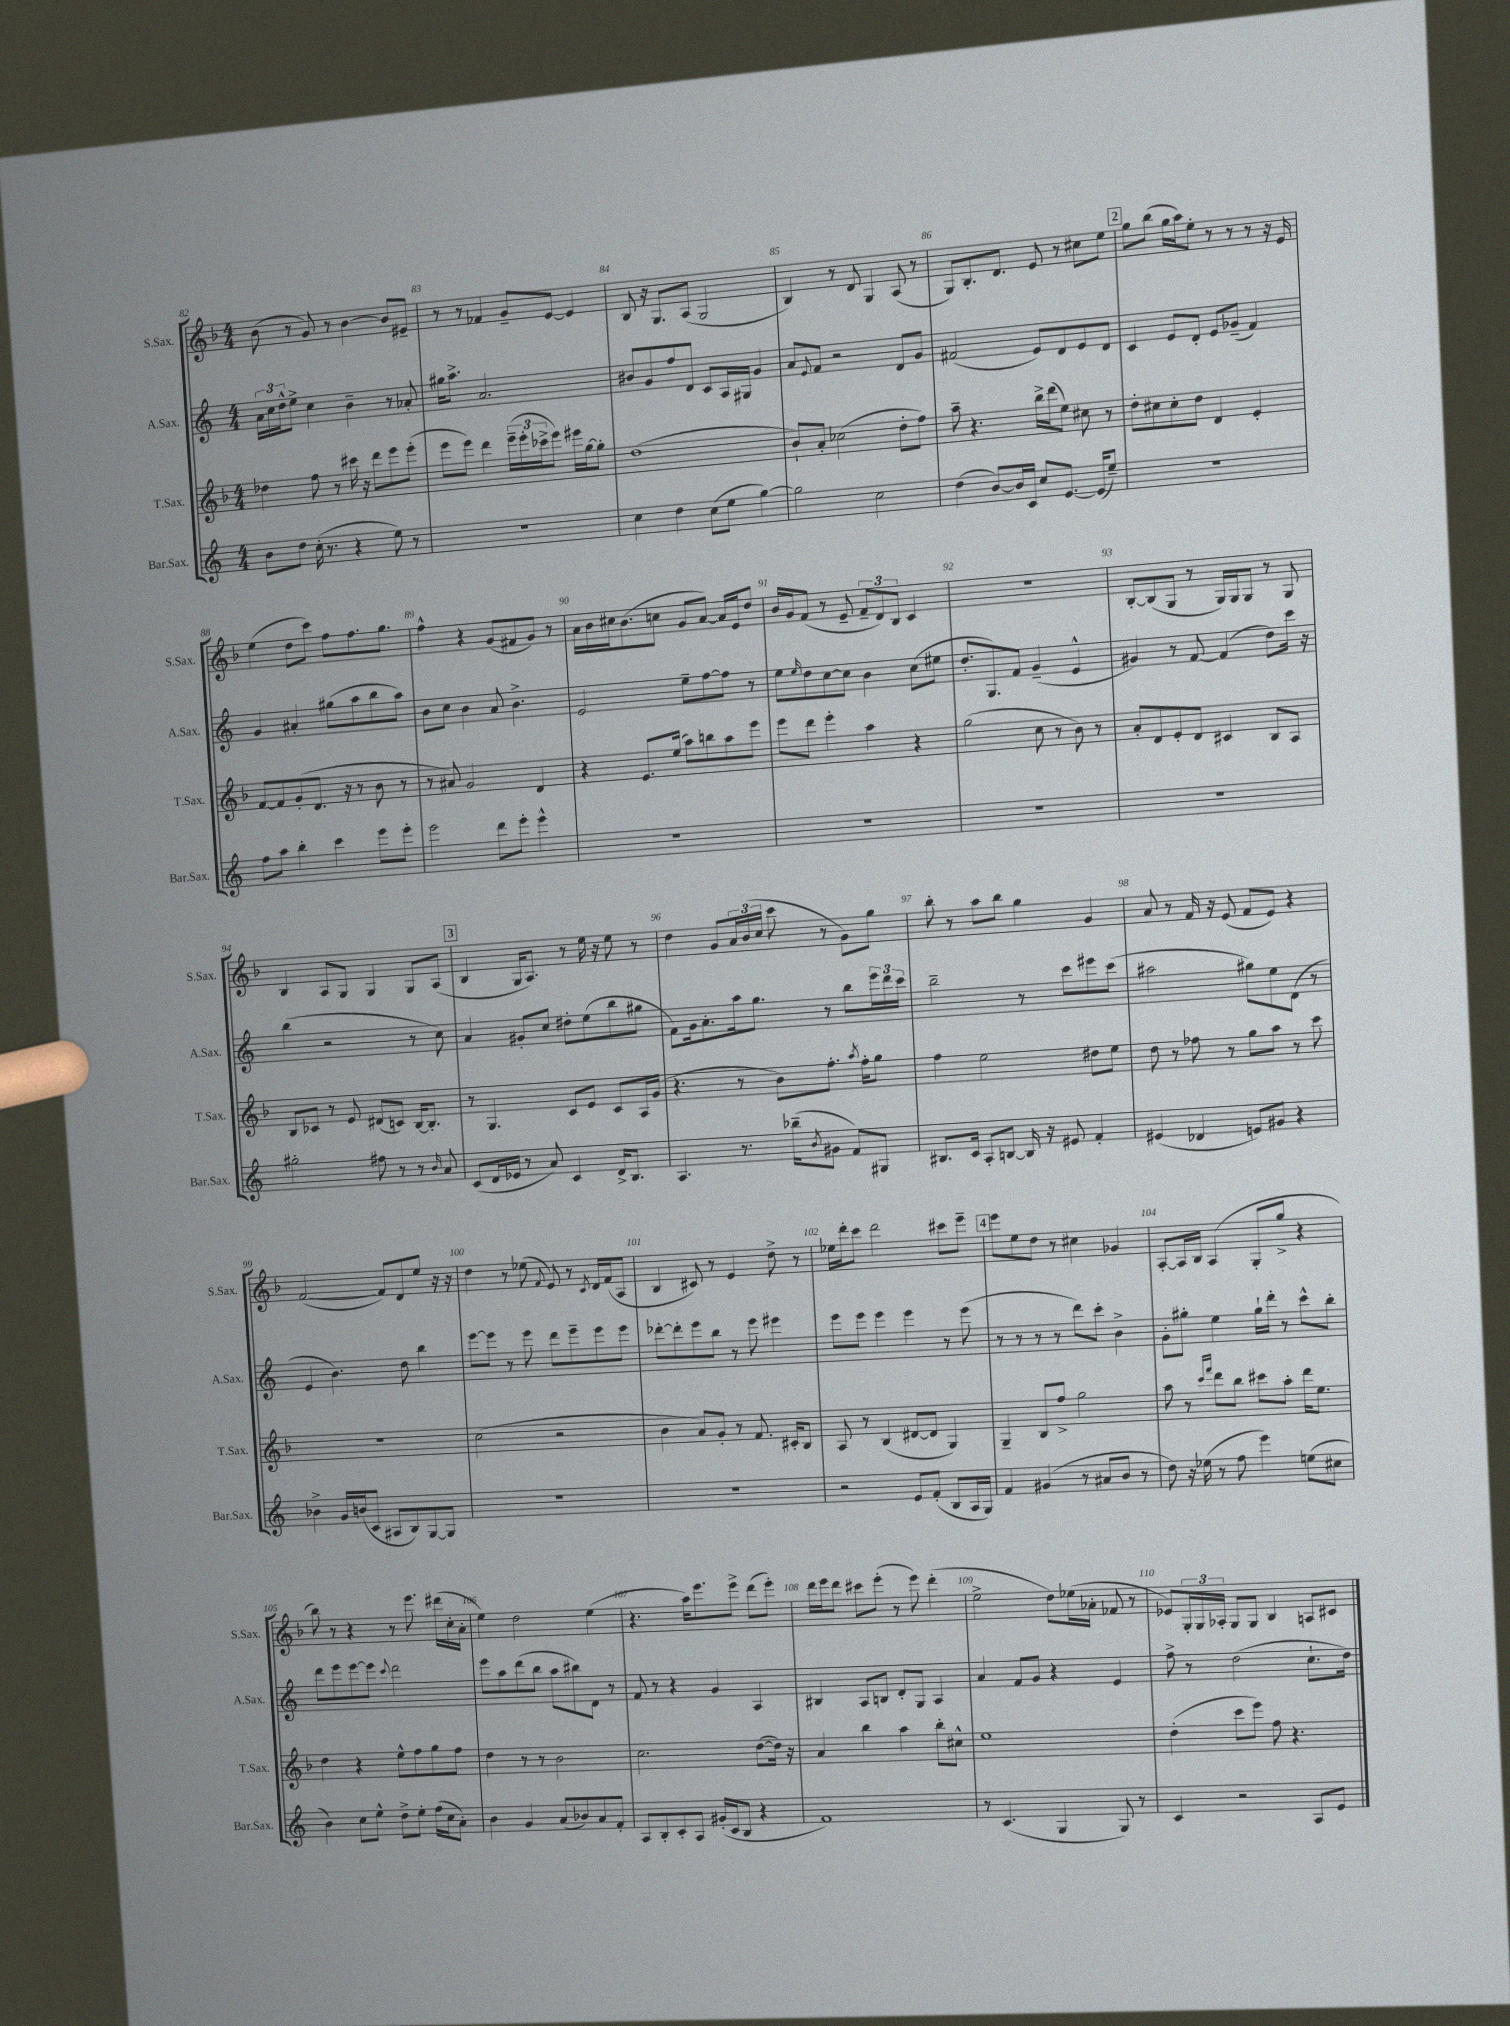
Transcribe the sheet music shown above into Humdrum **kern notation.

**kern	**kern	**kern	**kern
*part4	*part3	*part2	*part1
*staff4	*staff3	*staff2	*staff1
*I"Bar.Sax.	*I"T.Sax.	*I"A.Sax.	*I"S.Sax.
*I'Bar.Sax.	*I'T.Sax.	*I'A.Sax.	*I'S.Sax.
*clefG2	*clefG2	*clefG2	*clefG2
*k[]	*k[b-]	*k[]	*k[b-]
*M4/4	*M4/4	*M4/4	*M4/4
=82	=82	=82	=82
8b\L	4dd-X\	24a\LL	(8b-\
.	.	24cc\	.
.	.	24dd^^\J	.
8dd\J	.	8ee^\J	8r
(16cc'\	8ff\	4cc\	8g/)
8.r	.	.	.
.	8r	.	8r
4r	16ccc#X\	4b~\	[4b-\
.	16r	.	.
.	8ddd\L	.	.
8ee\)	8eee\	8r	8b-/L]
8r	(8eee'\J	8a-X'/	8e#X~/J
=83	=83	=83	=83
1r	8eee\L	16gg#X\KL	8r
.	.	8.aa^\J	.
.	8eee\J)	.	8r
.	4ddd\	2.a/	4f-X/
.	(24eee~\LL	.	8g~/L
.	24eee'\	.	.
.	24ccc-X^\J	.	.
.	8eee\J)	.	[8e/J
.	16eee#X\LL	.	4e/]
.	[16gg\J	.	.
.	8gg'\J]	.	.
=84	=84	=84	=84
4cc\	(1dd	8b#X/L	8B-/
.	.	8g/	16r
.	.	.	8.G/L
4dd\	.	8ff/	.
.	.	8d/J	(8A/J
(8cc\L	.	8c/L	2G/
8ee\J	.	16A/L	.
.	.	16G#X/JJ	.
[4gg\)	.	4g/	.
=85	=85	=85	=85
2gg\]	8b-`/L)	8a/L	4B-/)
.	.	8qqe/	.
.	8a'/J	8f/J	.
.	(2cc-X\	2r	8r
.	.	.	8d/
2cc\	.	.	4G/
.	8dd'\L	8d/L	(8A/
.	8ff\J)	8g/J	8r
=86	=86	=86	=86
(4dd\	8aa~\	(2f#X/	8G/L)
.	4.r	.	8.B-'/
[8b/L)	.	.	.
.	.	.	8.d/J
16b/L]	.	.	.
16c/JJ	.	.	.
8cc/L	16bb-^\LL	8e/L)	8e/
.	(16ddd\J	.	.
[8.e/J	8ee\J)	8d/	8r
.	8cc#X\	8e/	8cc#X\L
(16e/KL]	.	.	.
8ee~/J)	8r	8d/J	8ee\J
!!LO:REH:place=s1:t=2
=87	=87	=87	=87
1r	8dd'\L	4c/	8gg\L
.	8cc#X\	.	(8bb-\J
.	8cc#'\	8e/L	16gg\LL
.	.	.	16aa\J)
.	8dd\J	8d'/J	8ee'\J
.	4d/	8e/L	8r
.	.	(8g-X~/J	8r
.	4e'/	4f/)	8r
.	.	.	16r
.	.	.	16e/
!!LO:LB:g=z
=88	=88	=88	=88
8ff\L	[8f/L	4g/	(4ee\
8aa\J	8f/]	.	.
4bb'\	(8g'/	4a#X'/	8dd\L
.	8.d/J	.	8ccc\J)
4ccc\	.	(8gg#X\L	8ff\L
.	16r	.	.
.	8r	8aa\	8.ff\
8eee\L	8b-\	8bb\	.
.	.	.	8.gg\J
8eee'\J	8r	8aa\J)	.
=89	=89	=89	=89
2eee\	8r	8b\L	4ff^^\
.	8a#X/)	8cc\J	.
.	2g/	4b\	4r
8ddd\L	.	8a/	(8g/L
8eee'\J	.	4.b^\	8f#X/
4eee^^\	4d/	.	8g/J)
.	.	.	8r
=90	=90	=90	=90
1r	4r	2e/	16a\LL
.	.	.	16b-\
.	.	.	16cc#X\J
.	.	.	(8.b-\
.	8.e/L	.	.
.	.	.	8ccn\J
.	(16ee/Jk	.	.
.	8aa\L)	8ee~\L	8g/L
.	8bbn\	[8ff\	[8a/J)
.	8aa\	8ff\J]	16a/LL]
.	.	.	16e/J
.	8eee\J	8r	8dd/J
=91	=91	=91	=91
1r	8eee\L	8ee\L	16b-/LL
.	.	.	16g/J
.	.	16qqee/	.
.	8ddd\J	8dd\	(8f/J
.	4eee'\	[8cc\	8r
.	.	8cc\J]	8e~/
.	4aa\	4b\	12f~/L
.	.	.	12d/)
.	.	.	12B-/J
.	4r	(8cc\L	4c/
.	.	8ee#X\J	.
=92	=92	=92	=92
1r	(2gg\	8.dd'/L	1r
.	.	8.G/)	.
.	.	8f/J	.
.	8cc\	(4g~/	.
.	8r	.	.
.	8b-\)	4e^^/	.
.	8r	.	.
=93	=93	=93	=93
1r	8a'/L	4g#X/)	[8B-'/L
.	8d/	.	(8B-/]
.	8e'/	8r	8G/J
.	8d/J	[8f/	8r
.	4c#X/	(4f/]	16G/LL)
.	.	.	16G/J
.	.	.	8G/J
.	8B-/L	8dd\L)	8r
.	8A/J	16ccc\Jk	8G/
.	.	16r	.
!!LO:LB:g=z
=94	=94	=94	=94
2gg#X'\	8B-/L	(4bb\	4B-/
.	8c-X/J	.	.
.	8r	2r	8A/L
.	8e/	.	8G/J
8ff#X\	(8d#X/L	.	4G/
8r	8cn/J)	.	.
8r	[16B-/KL	8r	8G/L
.	8.B-'/J]	.	.
16qqb/	.	.	.
8a/	.	8cc\)	(8A/J
!!LO:REH:place=s1:t=3
=95	=95	=95	=95
(8c/L	8r	4a/	4B-/
16d/L	4.G/	.	.
16e-X/JJ	.	.	.
8r	.	8g#X'/L	16G/KL
.	.	.	8.A/J)
8a/)	.	8cc/J	.
4c/	8c/L	8dd#X'\L	8r
.	8e/J	(8ee\	16ee\
.	.	.	16r
16d^/KL	8c/L	8bb\	8ee\
8.B/J	.	.	.
.	16A/L	8gg#X\J	8r
.	(16g/JJ	.	.
=96	=96	=96	=96
4.A/	4.r	8f\L)	4dd\
.	.	16g\k	.
.	.	8.a'\	.
.	.	.	8g/L
8.r	8r	16aa\k	24a/L
.	.	.	(24b-/
.	.	8.gg\J	.
.	.	.	24cc/JJ
.	8b-\L)	.	8ccc\
(16bb-X~\KL	.	.	.
8qb/	.	.	.
8g#X\J	8.ff'\J	8r	8r
8f/L)	.	8bb\L	8g\L)
.	8qaa/	.	.
.	16ff'\KL	.	.
8G#X/J	8gg\J	24eee\L	8gg\J
.	.	24ddd\	.
.	.	24ccc\JJ	.
=97	=97	=97	=97
8.B#X/L	4ff\	2bb~\	8bb-'\
.	.	.	8r
16c/Jk	.	.	.
8A'/L	2ee\	.	8aa\L
[8Bn/J	.	.	8bb-\J
16B/]	.	8r	4gg\
16r	.	.	.
8e#X/	.	8ccc\L	.
4f'/	8dd#X\L	8eee#X\	4g/
.	8ee\J	(8ccc\J	.
=98	=98	=98	=98
(4e#X/	8dd\	2aa#X\	8a/
.	8r	.	8r
4d-X/	8ff-X\	.	16f/
.	.	.	16r
.	8r	.	(8e/
8en/L)	8gg\L	8gg#X\L)	8f/L
8g#X/J	8aa\J	8ee\	8e/J)
4r	8r	(8d\J	4r
.	8ccc\	8r	.
!!LO:LB:g=z
=99	=99	=99	=99
4b-X^\	1r	4e/	([2f/
16g/LL	.	4.b\)	.
(16bn/J	.	.	.
8c/J	.	.	.
8A#X/L	.	.	8f/L])
8B/)	.	8dd\	8d/
[8G/	.	4bb\	8ee/J
8G/J]	.	.	16r
.	.	.	16r
=100	=100	=100	=100
1r	(2cc\	[8eee\L	4dd\
.	.	8eee\J]	.
.	.	8r	8r
.	.	8eee\	(8ee-X\
.	.	.	8qqf/
.	2r	8ddd\L	8e/)
.	.	8eee~\	8r
.	.	.	8qc/
.	.	8eee\	16d/LL
.	.	.	(16f/J
.	.	8eee\J	8A/J
=101	=101	=101	=101
1r	4b-\	[8ddd-X'\L	4B-/
.	.	8ddd-'\]	.
.	8a/L)	8eee\	8c#X/)
.	8g'/J	8bb\J	8r
.	8r	8r	4e/
.	8.f/	8eee\	.
.	.	4eee#X\	8dd^\
.	16c#X'/KL	.	.
.	8B-/J	.	8r
=102	=102	=102	=102
2r	8A/	8eee\L	16ee-X\LL
.	.	.	16ddd'\J
.	8r	8eee\J	8ccc\J
.	(4B-/	4eee\	2ddd\
8e/L	[8d#X/L	4eee\	.
(8f'/J	8d#/J]	.	.
8B/L	4G/)	8r	8ccc#X\L
16A/L	.	(8eee\	8eee~\J
16G/JJ)	.	.	.
!!LO:REH:place=s1:t=4
=103	=103	=103	=103
4f/	4G~/	8r	8eee\L
.	.	8r	8ee\
(4g#X/	8B-/L	8r	8dd\J
.	8ff^/J	8r	8r
8r	2gg\	8ddd\L)	4cc#X\
8a#X/L	.	8ccc'\J	.
8b/J	.	4b^\	4g-X/
8r	.	.	.
=104	=104	=104	=104
8dd\)	8aa\	8g'\L	[8A'/L
16r	8r	8gg#X'\J	16A/L]
(16ee-X\	.	.	16B-/JJ
.	16qqccc/LL	.	.
.	16qqfff/JJ	.	.
8r	8ddd\L	4ee\	(4A/
8ff\	8bb-\J	.	.
4eee\)	8ccc#X\L	16gg#`\LL	8G'/L
.	.	16ddd'\JJ	.
.	8aa'\J	8r	8gg^/J
(8een\L	16ddd\KL	8ccc^^\L	4r
.	8.ee\J	.	.
8cc#X\J	.	8bb'\J	.
!!LO:LB:g=z
=105	=105	=105	=105
4b\)	4dd\	8ddd\L	8bb-\)
.	.	8eee\	8r
8cc\L	4r	[8eee\	4r
8ee^^\J	.	8eee\J]	.
.	.	8qqccc/	.
8dd^\L	8ee^^\L	2ddd\	8r
8ee'\J	8ff\	.	8.eee\
(16ff\LL	8gg\	.	.
16cc\J	.	.	(16ddd#X\LL
8a'\J)	8ff\J	.	16cc'\
.	.	.	16a'\JJ
=106	=106	=106	=106
4b\	4dd\	8eee\L	4ee\)
.	.	8aa\	.
4g/	8r	(8ddd\	2dd\
.	8r	8bb\J	.
(8a/L	2b-\	8aa\L	.
8b-X/)	.	8bb#X\)	.
8a/	.	8d\J	(4ee\
8f'/J	.	8r	.
=107	=107	=107	=107
8A/L	2.cc\	8f/	4.r
8B'/	.	8r	.
8c'/	.	4r	.
8A/J	.	.	16aa\KL)
.	.	.	8.eee\
(16g#X'/LL	.	4g/	.
16c/J	.	.	.
8B/J	.	.	8eee^\J
4r	([8dd\L	4A/	(8ddd\L
.	16dd\Jk])	.	8eee'\J)
.	16r	.	.
=108	=108	=108	=108
1f)	4a/	4B#X/	16ddd\LL
.	.	.	16eee\J
.	.	.	8ddd\J
.	4bb-\	8A/L	8ccc#X\L
.	.	8Bn/J	(8eee'\J
.	4aa\	8d'/L	8r
.	.	8G/J	8eee\)
.	8bb-'\L	4A/	(4ddd'\
.	8cc#X^^\J	.	.
=109	=109	=109	=109
8r	1ee	4a/	2ee^\
(4.c/	.	.	.
.	.	8f/L	.
.	.	8g/J	.
4G/	.	4r	8dd\L)
.	.	.	(16ee-X\L
.	.	.	16a-X'\JJ
8G/)	.	4e/	8f-X/
8r	.	.	8r
=110	=110	=110	=110
4c/	(4dd'\	8ff^\	8e-X/L)
.	.	8r	24G'/L
.	.	.	24G/
.	.	.	24A-X'/JJ
2r	8ccc\L	(2dd\	8G/L
.	8eee\J)	.	8G/J
.	8ff\	.	4B-/
.	4.r	.	.
8A/L	.	8.cc`\L	8An/L
8e/J	.	.	8c#X/J
.	.	16dd\Jk)	.
==	==	==	==
*-	*-	*-	*-
